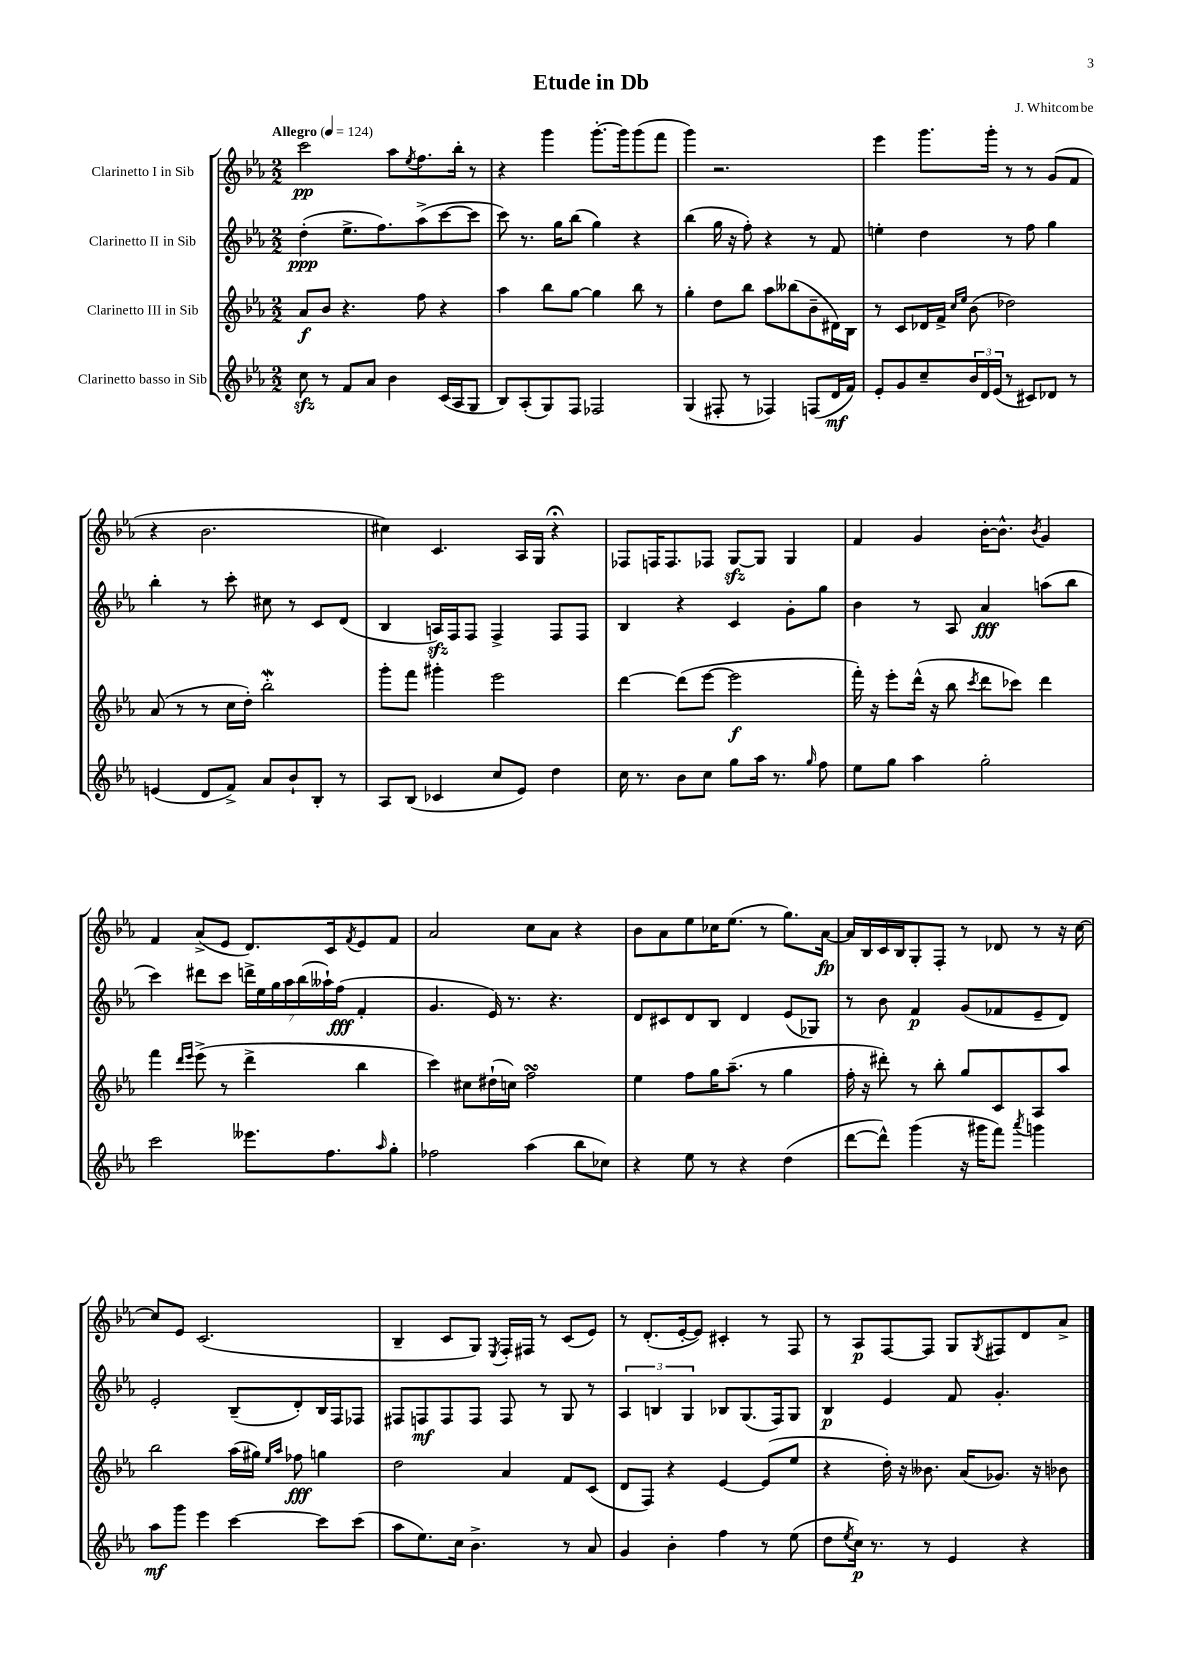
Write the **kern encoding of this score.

**kern	**kern	**kern	**kern
*staff4	*staff3	*staff2	*staff1
*clefG2	*clefG2	*clefG2	*clefG2
*k[b-e-a-]	*k[b-e-a-]	*k[b-e-a-]	*k[b-e-a-]
*M2/2	*M2/2	*M2/2	*M2/2
*MM124	*MM124	*MM124	*MM124
8cc	8a-	(4dd'	2ccc
8r	8b-	.	.
8f	4.r	8.ee-^	.
8a-	.	.	.
.	.	8.ff)	.
4b-	.	.	8aa-
.	.	.	8qee-
.	8ff	(8aa-^	8.ff
(16c	4r	[8ccc	.
16A-	.	.	16bb-'
8G	.	8ccc]	8r
=	=	=	=
8B-)	4aa-	8ccc)	4r
(8A-'	.	8.r	.
8G)	8bb-	.	4ggg
.	.	16gg	.
8F	[8gg	(8bb-	.
2F-	4gg]	4gg)	[8.ggg'
.	.	.	16ggg]
.	8bb-	4r	(8ggg
.	8r	.	8fff
=	=	=	=
(4G	4gg'	(4bb-	4ggg)
8F#'	8dd	16gg	2.r
.	.	16r	.
8r	8bb-	8ff')	.
4F-)	8aa-	4r	.
.	(8bb--	.	.
(8F	8b-~	8r	.
16d	16d#)	8f	.
16f)	16B-	.	.
=	=	=	=
8e-'	8r	4ee'	4eee-
8g	8c	.	.
8cc~	16d-	4dd	8.ggg
.	16f^	.	.
.	16qqcc	.	.
.	16qqee-	.	.
24b-	(8b-	.	.
24d	.	.	.
.	.	.	16ggg'
(24e-	.	.	.
8r	2dd-)	8r	8r
8c#)	.	8ff	8r
8d-	.	4gg	(8g
8r	.	.	8f
=	=	=	=
(4e	(8a-	4bb-'	4r
.	8r	.	.
8d	8r	8r	2.b-
8f^)	16cc	8ccc'	.
.	16dd')	.	.
8a-	2bb-'	8cc#	.
8b-`	.	8r	.
8B-'	.	8c	.
8r	.	(8d	.
=	=	=	=
8A-	8ggg'	4B-	4cc#)
(8B-	8fff	.	.
4c-	4ggg#'	16A)	4.c
.	.	16F	.
.	.	8F	.
8cc	2eee-	4F^	.
8e-)	.	.	16A-
.	.	.	16G
4dd	.	8F	4r;
.	.	8F	.
=	=	=	=
16cc	[4ddd	4B-	8F-
8.r	.	.	.
.	.	.	16F
.	.	.	8.F
8b-	(8ddd]	4r	.
8cc	[8eee-	.	8F-
8gg	2eee-]	4c	[8G
16aa-	.	.	8G]
8.r	.	.	.
.	.	8g'	4G
16qqgg	.	.	.
8ff	.	8gg	.
=	=	=	=
8ee-	16fff')	4b-	4f
.	16r	.	.
8gg	8eee-'	.	.
4aa-	(16ddd^^	8r	4g
.	16r	.	.
.	8bb-	8A-	.
.	8qccc	.	.
2gg'	8ddd	4a-	[16b-'
.	.	.	8.b-^^]
.	8ccc-)	.	.
.	.	.	8qb-
.	4ddd	(8aa	4g
.	.	8bb-	.
=	=	=	=
2ccc	4fff	4ccc)	4f
.	16qqddd	.	.
.	16qqeee-	.	.
.	(8eee-^	8ddd#	(8a-^
.	8r	8ccc	8e-
8.eee--	4ddd^	28ddd^	8.d)
.	.	28ee-	.
.	.	28gg	.
.	.	28aa-	.
.	.	(28bb-	.
.	.	28aa--`)	.
8.ff	.	.	16c
.	.	(28ff	.
.	.	.	8qf
.	4bb-	4f'	8e-
16qqaa-	.	.	.
8gg'	.	.	8f
=	=	=	=
2ff-	4ccc)	4.g	2a-
.	8cc#	.	.
.	(16dd#`	16e-)	.
.	16cc)	8.r	.
(4aa-	2ff	.	8cc
.	.	4.r	8a-
8bb-	.	.	4r
8cc-)	.	.	.
=	=	=	=
4r	4ee-	8d	8b-
.	.	8c#	8a-
8ee-	8ff	8d	8ee-
8r	16gg	8B-	16cc-
.	(8.aa-~	.	(8.ee-
4r	.	4d	.
.	8r	.	8r
(4dd	4gg	(8e-	8.gg)
.	.	8G-)	.
.	.	.	[16a-
=	=	=	=
[8ddd	16ff'	8r	16a-]
.	16r	.	16B-
8ddd^^])	8ddd#')	8b-	16c
.	.	.	16B-
(4ggg	8r	4f	8G'
.	8bb-'	.	8F'
16r	8gg	(8g	8r
16ggg#	.	.	.
8fff)	8c	8f-	8d-
8qaaa-	.	.	.
4ggg	8A-	8e-~	8r
.	8aa-	8d)	16r
.	.	.	[16cc
=	=	=	=
8aa-	2bb-	2e-'	8cc]
8ggg	.	.	8e-
4eee-	.	.	(2.c
[4ccc	(16aa-	(8B-~	.
.	16gg#)	.	.
.	16qqee-	.	.
.	16qqaa-	.	.
.	8ff-	8d')	.
8ccc]	4gg	16B-	.
.	.	16F	.
(8ccc	.	8F-	.
=	=	=	=
8aa-	2dd	8F#	4B-~
8.ee-)	.	8F	.
.	.	8F	8c
16cc	.	.	.
4.b-^	.	8F	8G)
.	.	.	8qE-
.	4a-	8F	16F'
.	.	.	16F#
.	.	8r	8r
8r	8f	8G	(8c
8a-	(8c	8r	8e-)
=	=	=	=
4g	8d	6A-	8r
.	8F)	.	(8.d'
.	.	6B	.
4b-'	4r	.	.
.	.	.	[16e-'
.	.	6G	.
.	.	.	8e-])
4ff	[4e-	8B-	4c#'
.	.	(8.G	.
8r	(8e-]	.	8r
.	.	16F)	.
(8ee-	8ee-	8G	8F
=	=	=	=
8dd	4r	4B-	8r
8qee-	.	.	.
16cc)	.	.	8A-
8.r	.	.	.
.	16dd')	4e-	[8F
.	16r	.	.
8r	8.b--	.	8F]
4e-	.	8f	8G
.	(16a-	.	.
.	.	.	8qG
.	8.g-)	4.g'	8F#
4r	.	.	8d
.	16r	.	.
.	8b-	.	8a-^
==	==	==	==
*-	*-	*-	*-
